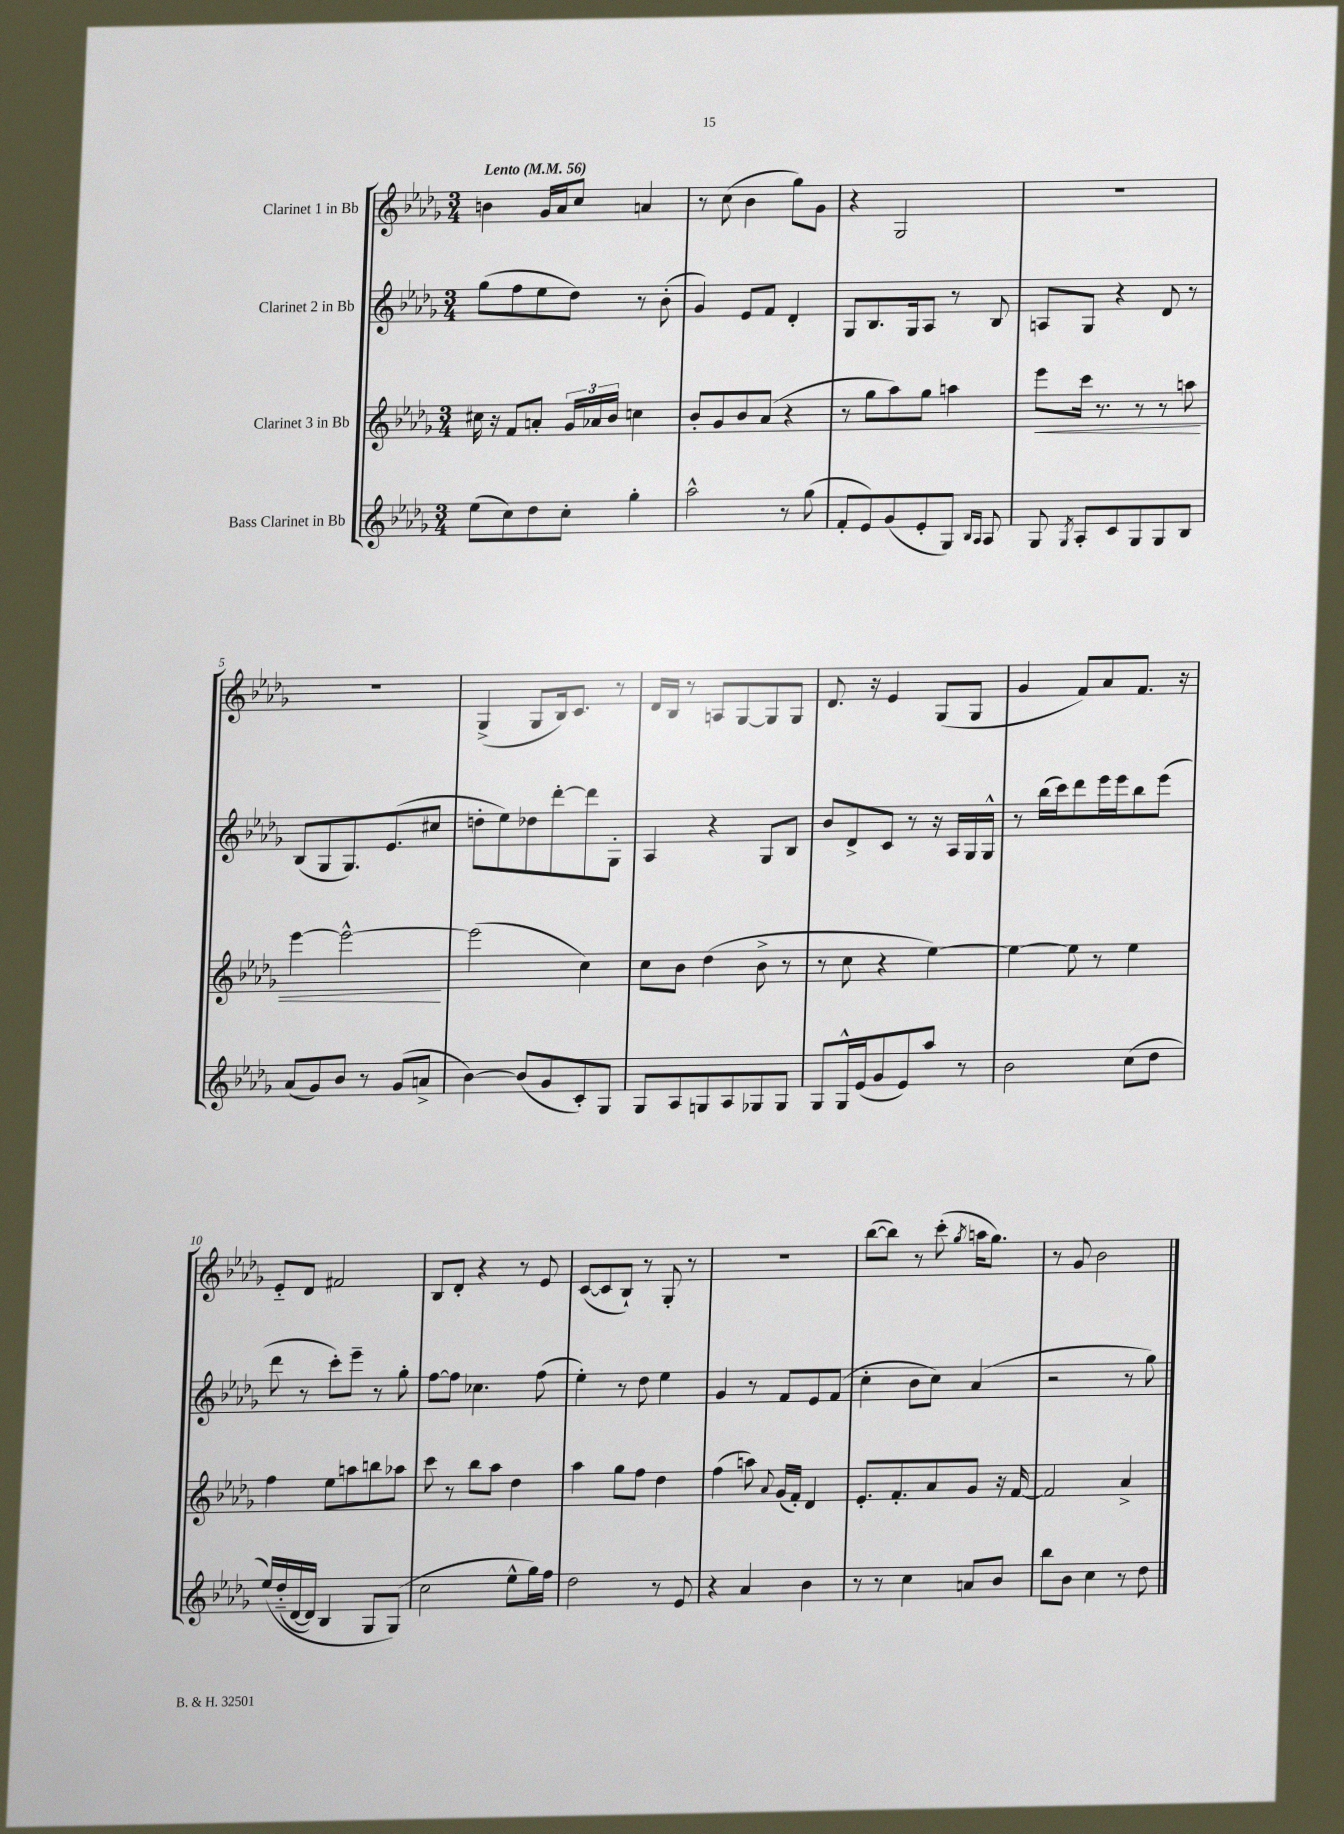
<<
\new StaffGroup <<
\new Staff = "s0" \with { instrumentName = "Clarinet 1 in Bb" } {
    \clef treble \key des \major \numericTimeSignature \time 3/4 \tempo "Lento" 4 = 56
    \autoBeamOff b'4 ges'16[ aes'16 c''8] a'4 |
    r8 c''8( bes'4 ges''8[) ges'8] |
    r4 ges2 |
    R2. |
    R2. |
    ges4->( ges8[ bes16) c'8.] r8 |
    des'16[ bes16] r8 a8[ ges8~ ges8 ges8] |
    des'8. r16 ees'4 ges8[( ges8] |
    ges'4 f'8[) aes'8 f'8.] r16 |
    ees'8[-_ des'8] fis'2 |
    bes8[ des'8]-. r4 r8 ees'8 |
    c'8[~( c'8 bes8]-!) r8 ges8-. r8 |
    R2. |
    bes''8[~( bes''8]) r8 c'''8-.( \acciaccatura { ges''8 } a''16[ ges''8.]) |
    r8 ges'8 bes'2 \bar "|." |
}
\new Staff = "s1" \with { instrumentName = "Clarinet 2 in Bb" } {
    \clef treble \key des \major \numericTimeSignature \time 3/4
    \autoBeamOff ges''8[( f''8 ees''8 des''8]) r8 bes'8-.( |
    ges'4) ees'8[ f'8] des'4-. |
    ges8[ bes8. ges16 aes8] r8 bes8 |
    a8[ ges8] r4 des'8 r8 |
    bes8[( ges8 ges8.) ees'8.( cis''8] |
    d''8[-. ees''8) des''8 des'''8~-. des'''8 ges8]-. |
    aes4 r4 ges8[ bes8] |
    bes'8[ des'8-> c'8] r8 r16 aes16[ ges16 ges16]-^ |
    r8 bes''16[( c'''16) des'''8 ees'''16 ees'''16 bes''8 ees'''8]( |
    des'''8 r8 c'''8[-.) ees'''8]-- r8 ges''8-. |
    f''8[~ f''8] ces''4. f''8( |
    ees''4-.) r8 des''8 ees''4 |
    ges'4 r8 f'8[ ees'8 f'8]( |
    c''4-. bes'8[ c''8]) aes'4( |
    r2 r8 ges''8) \bar "|." |
}
\new Staff = "s2" \with { instrumentName = "Clarinet 3 in Bb" } {
    \clef treble \key des \major \numericTimeSignature \time 3/4
    \autoBeamOff cis''16 r16 f'8[ a'8]-. \tuplet 3/2 { ges'16[ aes'16 bes'16] } c''4 |
    bes'8[-. ges'8 bes'8 aes'8]( r4 |
    r8 ges''8[ aes''8) ges''8] a''4 |
    ees'''8[\< c'''16] r8. r8 r8 a''8 |
    ees'''4~ ees'''2~-^\! |
    ees'''2( c''4) |
    c''8[ bes'8] des''4( bes'8-> r8 |
    r8 c''8 r4 ees''4~) |
    ees''4~ ees''8 r8 ees''4 |
    f''4 ees''8[ a''8 b''8 aes''8] |
    c'''8 r8 bes''8[ aes''8] des''4 |
    aes''4 ges''8[ f''8] des''4 |
    f''4( a''8) \appoggiatura { aes'8 } ges'16[( f'16]-.) des'4 |
    ees'8.[-. f'8.-. aes'8 ges'8] r16 f'16~ |
    f'2 aes'4-> \bar "|." |
}
\new Staff = "s3" \with { instrumentName = "Bass Clarinet in Bb" } {
    \clef treble \key des \major \numericTimeSignature \time 3/4
    \autoBeamOff ees''8[( c''8) des''8 c''8]-. ges''4-. |
    aes''2-^ r8 ges''8( |
    f'8[-. ees'8) ges'8( ees'8-. ges8]) \grace { bes16[ aes16] } aes8 |
    ges8 \acciaccatura { ges8 } aes8[-. c'8 ges8 ges8 bes8] |
    aes'8[( ges'8) bes'8] r8 ges'8[( a'8]-> |
    bes'4~) bes'8[( ges'8 c'8-.) ges8] |
    ges8[ aes8 g8 aes8 ges8 ges8] |
    ges8[ ges16-^ ees'16( ges'8 ees'8) aes''8] r8 |
    bes'2 c''8[( des''8] |
    ees''16[)\( des''16-_( des'16~ des'16]) bes4 ges8[ ges8](\) |
    c''2 ees''8[-^ ges''16) f''16] |
    des''2 r8 ees'8 |
    r4 aes'4 bes'4 |
    r8 r8 c''4 a'8[ bes'8] |
    bes''8[ bes'8] c''4 r8 des''8 \bar "|." |
}
>>
>>
